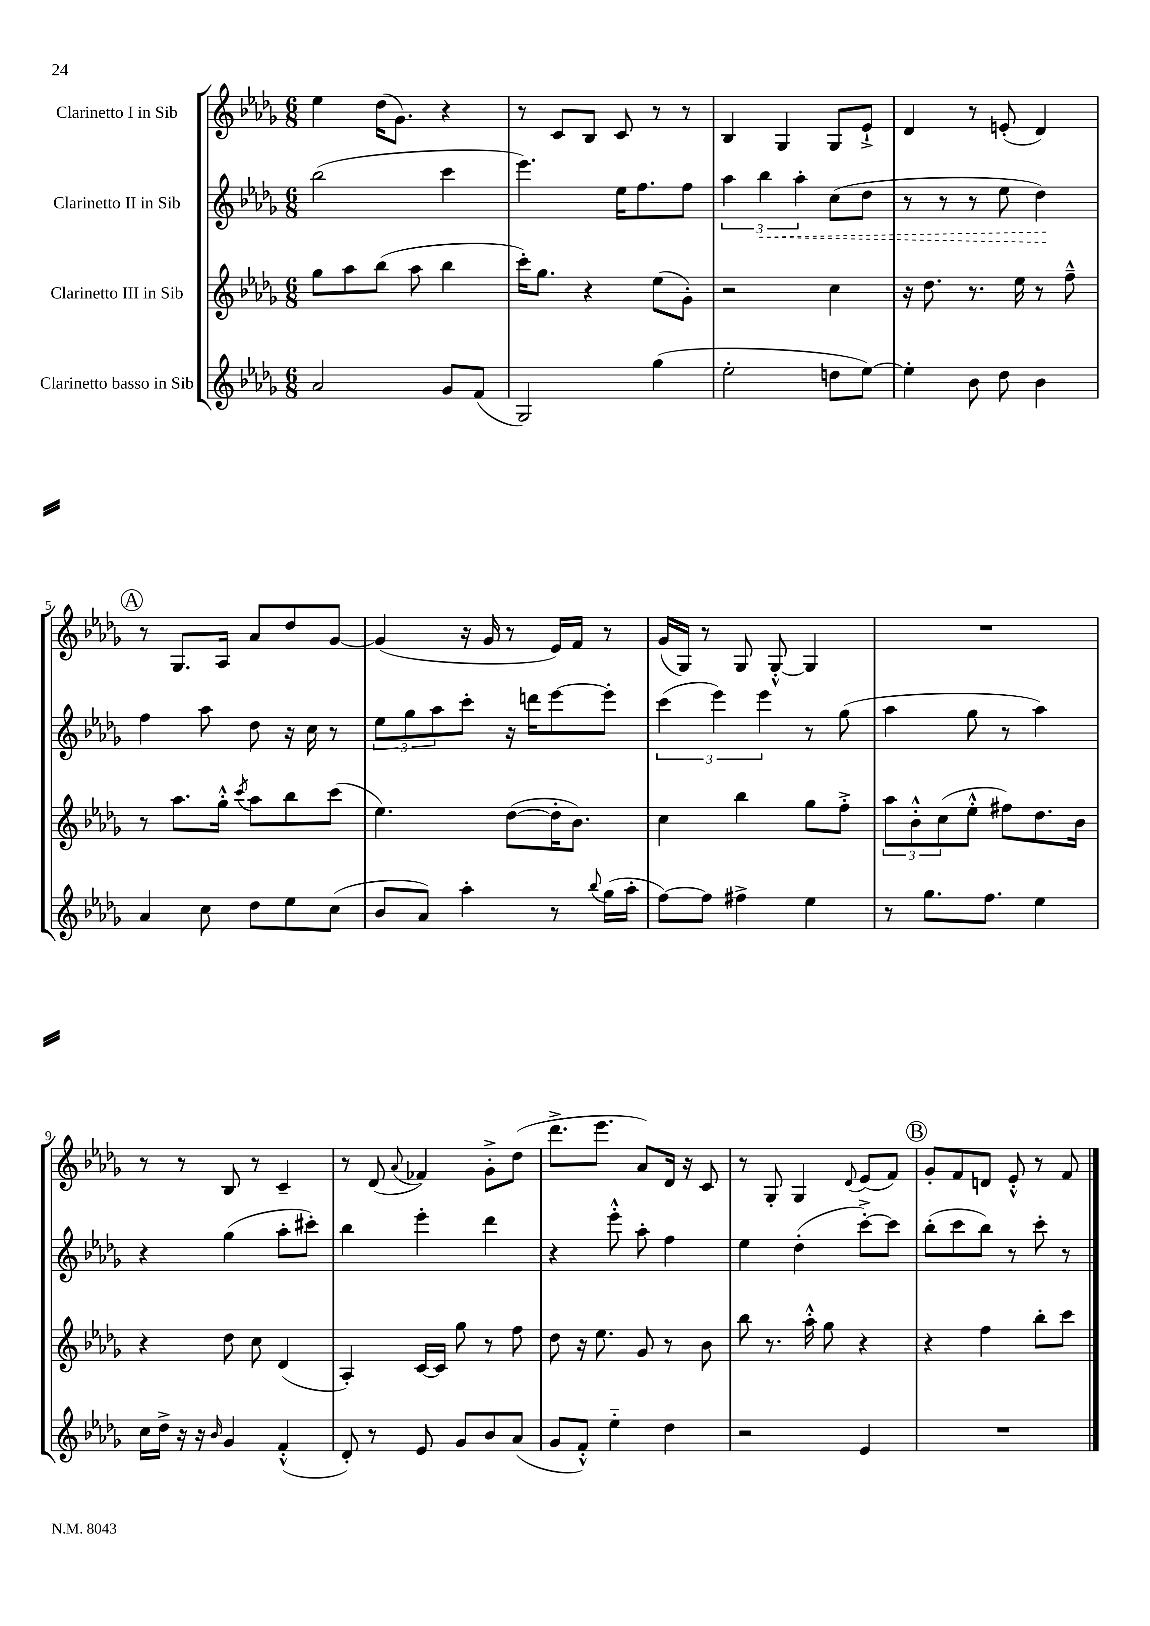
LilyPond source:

<<
\new StaffGroup <<
\new Staff = "s0" \with { instrumentName = "Clarinetto I in Sib" } {
    \clef treble \key des \major \numericTimeSignature \time 6/8
    ees''4 des''16( ges'8.) r4 |
    r8 c'8 bes8 c'8 r8 r8 |
    bes4 ges4 ges8 ees'8-!-> |
    des'4 r8 e'8-.( des'4) |
    \mark \markup { \circle "A" } r8 ges8. aes16 aes'8 des''8 ges'8~ |
    ges'4( r16 ges'16 r8 ees'16) f'16 r8 |
    ges'16( ges16) r8 ges8 ges8~-.-^ ges4 |
    R2. |
    r8 r8 bes8 r8 c'4-- |
    r8 des'8( \appoggiatura { aes'8 } fes'4) ges'8-.-> des''8( |
    des'''8.-> ees'''8. aes'8) des'16 r16 c'8 |
    r8 ges8-. ges4 \appoggiatura { des'8 } ees'8( f'8) |
    \mark \markup { \circle "B" } ges'8-. f'8 d'8 ees'8-.-^ r8 f'8 \bar "|." |
}
\new Staff = "s1" \with { instrumentName = "Clarinetto II in Sib" } {
    \clef treble \key des \major \numericTimeSignature \time 6/8
    bes''2( c'''4 |
    ees'''4.) ees''16 f''8. f''8 |
    \tuplet 3/2 { aes''4 \once \override Hairpin.style = #'dashed-line bes''4\< aes''4-. } c''8( des''8 |
    r8 r8 r8 ees''8 des''4\!) |
    \mark \markup { \circle "A" } f''4 aes''8 des''8 r16 c''16 r8 |
    \tuplet 3/2 { ees''8 ges''8 aes''8 } c'''8-. r16 d'''16 ees'''8~ ees'''8-. |
    \tuplet 3/2 { c'''4( ees'''4) ees'''4 } r8 ges''8( |
    aes''4 ges''8 r8 aes''4) |
    r4 ges''4( aes''8-. cis'''8-.) |
    bes''4 ees'''4-. des'''4 |
    r4 ees'''8-.-^ aes''8-. f''4 |
    ees''4 des''4-.( c'''8~-.->) c'''8 |
    \mark \markup { \circle "B" } bes''8-.( c'''8 bes''8) r8 c'''8-. r8 \bar "|." |
}
\new Staff = "s2" \with { instrumentName = "Clarinetto III in Sib" } {
    \clef treble \key des \major \numericTimeSignature \time 6/8
    ges''8 aes''8 bes''8( aes''8 bes''4 |
    c'''16-.) ges''8. r4 ees''8( ges'8-.) |
    r2 c''4 |
    r16 des''8. r8. ees''16 r8 f''8---^ |
    \mark \markup { \circle "A" } r8 aes''8. ges''16-.-^ \acciaccatura { c'''8 } aes''8 bes''8 c'''8( |
    ees''4.) des''8~( des''16-. bes'8.) |
    c''4 bes''4 ges''8 f''8-.-> |
    \tuplet 3/2 { aes''8 bes'8-.-^ c''8( } ees''8-.-^ fis''8) des''8. bes'16 |
    r4 des''8 c''8 des'4( |
    aes4-.) c'16~ c'16 ges''8 r8 f''8 |
    des''8 r16 ees''8. ges'8 r8 bes'8 |
    bes''8 r8. aes''16-.-^ ges''8 r4 |
    \mark \markup { \circle "B" } r4 f''4 bes''8-. c'''8 \bar "|." |
}
\new Staff = "s3" \with { instrumentName = "Clarinetto basso in Sib" } {
    \clef treble \key des \major \numericTimeSignature \time 6/8
    aes'2 ges'8 f'8( |
    ges2) ges''4( |
    ees''2-. d''8 ees''8~) |
    ees''4-. bes'8 des''8 bes'4 |
    \mark \markup { \circle "A" } aes'4 c''8 des''8 ees''8 c''8( |
    bes'8 aes'8) aes''4-. r8 \appoggiatura { bes''8 } ges''16( aes''16-. |
    f''8~) f''8 fis''4-> ees''4 |
    r8 ges''8. f''8. ees''4 |
    c''16 des''16-> r16 r16 \grace { bes'16 } ges'4 f'4-.-^( |
    des'8-.) r8 ees'8 ges'8 bes'8 aes'8( |
    ges'8 f'8-.-^) ees''4-_ des''4 |
    r2 ees'4 |
    \mark \markup { \circle "B" } R2. \bar "|." |
}
>>
>>
